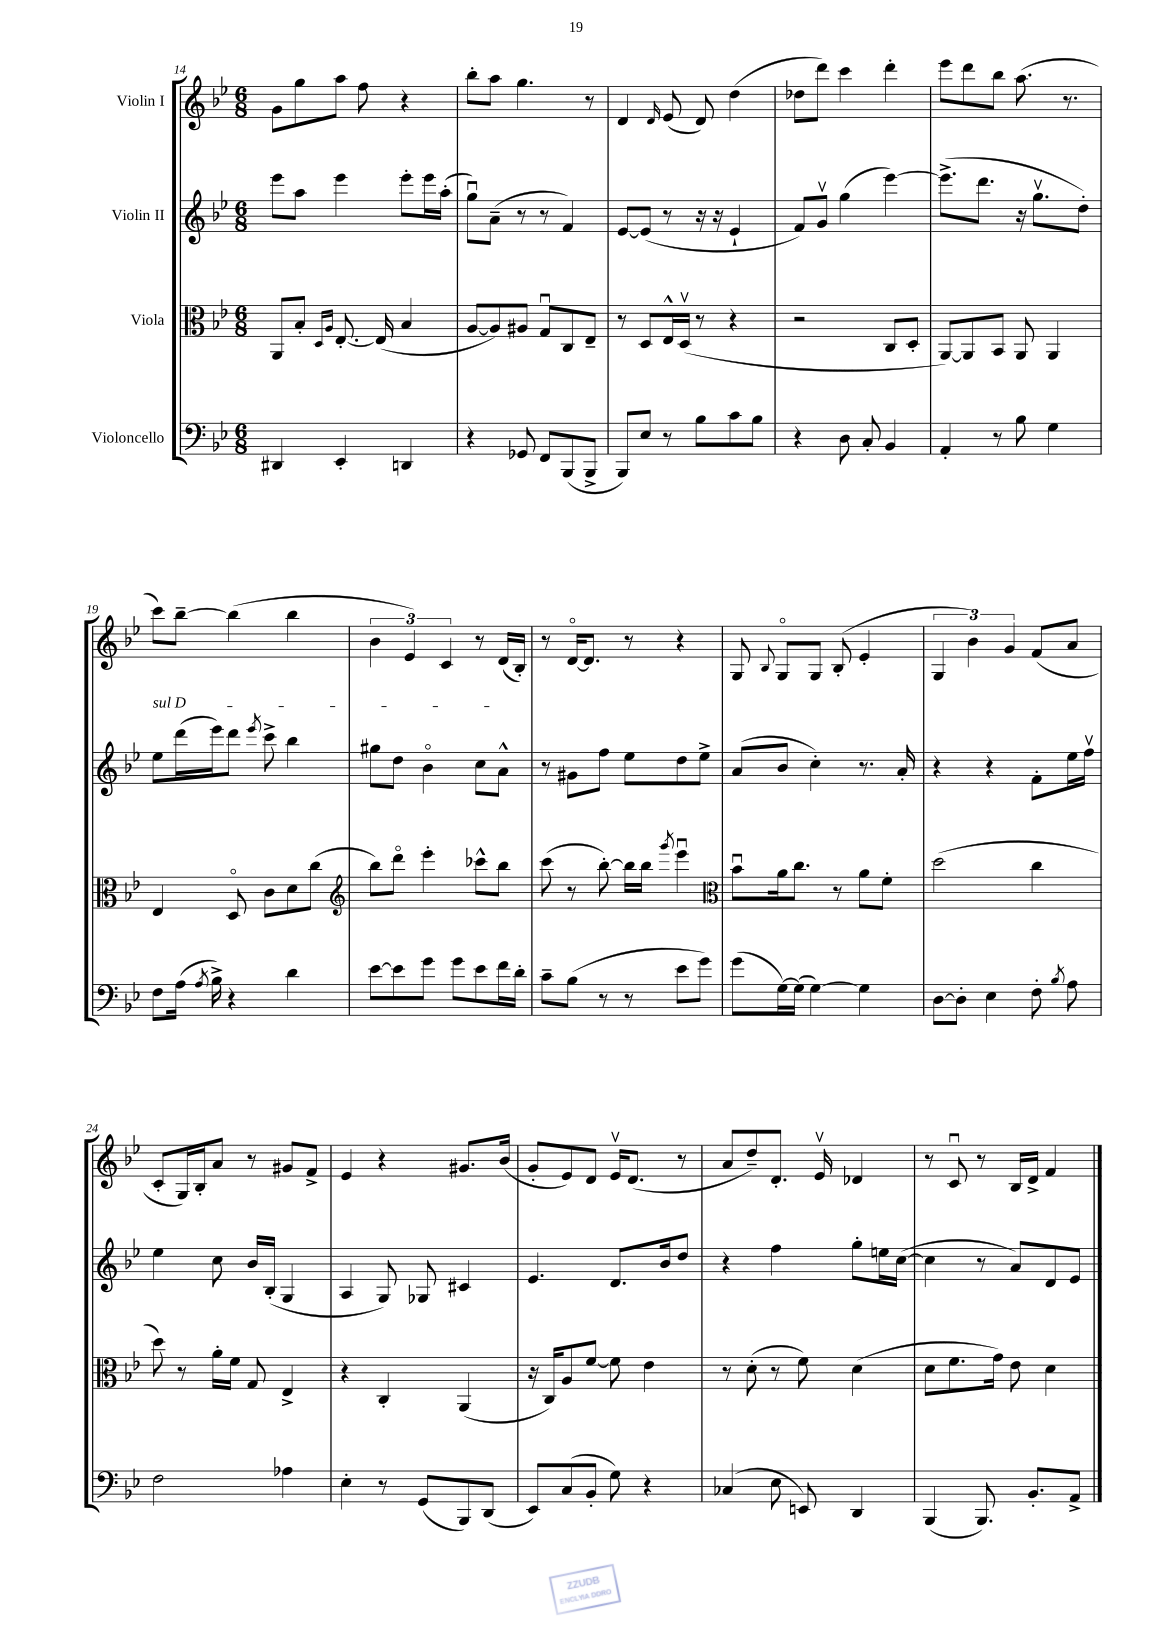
<<
\new StaffGroup <<
\new Staff = "s0" \with { instrumentName = "Violin I" } {
    \clef treble \key bes \major \numericTimeSignature \time 6/8
    \autoBeamOff g'8[ g''8 a''8] f''8 r4 |
    bes''8[-. a''8] g''4. r8 |
    d'4 \grace { d'16 } ees'8( d'8) d''4( |
    des''8[ d'''8]) c'''4 d'''4-. |
    ees'''8[ d'''8 bes''8] a''8.( r8. |
    c'''8[) bes''8]~-- bes''4( bes''4 |
    \tuplet 3/2 { bes'4 ees'4) c'4 } r8 d'16[( bes16]-.) |
    r8 d'16[~\flageolet d'8.] r8 r4 |
    g8 \appoggiatura { bes8 } g8[\flageolet g8] bes8-.( ees'4-. |
    \tuplet 3/2 { g4 bes'4) g'4 } f'8[( a'8] |
    c'8[-. g16) bes16-. a'8] r8 gis'8[ f'8]-> |
    ees'4 r4 gis'8.[ bes'16]( |
    g'8[-. ees'8) d'8] ees'16[\upbow d'8.]( r8 |
    a'8[ d''8--) d'8.]-. ees'16\upbow des'4 |
    r8 c'8\downbow r8 bes16[ d'16]-> f'4 \bar "|." |
}
\new Staff = "s1" \with { instrumentName = "Violin II" } {
    \clef treble \key bes \major \numericTimeSignature \time 6/8
    \autoBeamOff ees'''8[ a''8] ees'''4 ees'''8[-. ees'''16 a''16]-.( |
    g''8[\downbow) a'8]--( r8 r8 f'4) |
    ees'8[~ ees'8]( r8 r16 r16 ees'4-! |
    f'8[) g'8]\upbow g''4( ees'''4~) |
    ees'''8.[->( d'''8.] r16 g''8.[\upbow d''8]-.) |
    \once \override TextSpanner.bound-details.left.text = \markup { \italic "sul D" } ees''8[\startTextSpan d'''16( ees'''16) d'''8] \acciaccatura { ees'''8 } c'''8-> bes''4 |
    gis''8[ d''8] bes'4\flageolet c''8[ a'8]-^\stopTextSpan |
    r8 gis'8[ f''8] ees''8[ d''8 ees''8]-> |
    a'8[( bes'8] c''4-.) r8. a'16-. |
    r4 r4 f'8[-. ees''16 f''16]\upbow |
    ees''4 c''8 bes'16[ bes16]-.( g4 |
    a4 g8) ges8 cis'4 |
    ees'4. d'8.[ bes'16 d''8] |
    r4 f''4 g''8[-. e''16 c''16]~( |
    c''4 r8 a'8[) d'8 ees'8] \bar "|." |
}
\new Staff = "s2" \with { instrumentName = "Viola" } {
    \clef alto \key bes \major \numericTimeSignature \time 6/8
    \autoBeamOff a,8[ bes8]-. \grace { d16[ a16] } ees8.~-. ees16( bes4 |
    a8[~ a8) ais8] g8[\downbow c8 ees8]-- |
    r8 d8[ ees16-^ d16]\upbow( r8 r4 |
    r2 c8[ d8]-. |
    a,8[~) a,8 bes,8] a,8 a,4 |
    ees4 d8\flageolet c'8[ d'8 c''8]( |
    \clef treble bes''8[) d'''8]\flageolet ees'''4-. ces'''8[-^ bes''8] |
    c'''8( r8 bes''8~-.) bes''16[ bes''16] \acciaccatura { g'''8 } ees'''4\downbow |
    \clef alto bes'8[\downbow a'16 c''8.] r8 a'8[ f'8]-. |
    d''2( c''4 |
    d''8) r8 a'16[-. f'16] g8 ees4-> |
    r4 c4-. a,4( |
    r16 c16[) a8 f'8]~ f'8 ees'4 |
    r8 d'8-.( r8 f'8) d'4( |
    d'8[ f'8. g'16]) ees'8 d'4 \bar "|." |
}
\new Staff = "s3" \with { instrumentName = "Violoncello" } {
    \clef bass \key bes \major \numericTimeSignature \time 6/8
    \autoBeamOff dis,4 ees,4-. d,4 |
    r4 ges,8 f,8[ bes,,8( bes,,8]-> |
    bes,,8[) ees8] r8 bes8[ c'8 bes8] |
    r4 d8 c8-. bes,4 |
    a,4-. r8 bes8 g4 |
    f8[ a16]( \acciaccatura { a8 } bes16->) r4 d'4 |
    ees'8[~ ees'8 g'8] g'8[ ees'8 f'16 d'16]-. |
    c'8[-- bes8]( r8 r8 ees'8[ g'8]) |
    g'8[( g16~) g16]( g4~) g4 |
    d8[~ d8]-. ees4 f8-. \acciaccatura { bes8 } a8 |
    f2 aes4 |
    ees4-. r8 g,8[( bes,,8) d,8]( |
    ees,8[) c8( bes,8]-. g8) r4 |
    ces4( ees8 e,8) d,4 |
    bes,,4( bes,,8.) bes,8.[-. a,8]-> \bar "|." |
}
>>
>>
\layout { \context { \Score currentBarNumber = #14 } }
